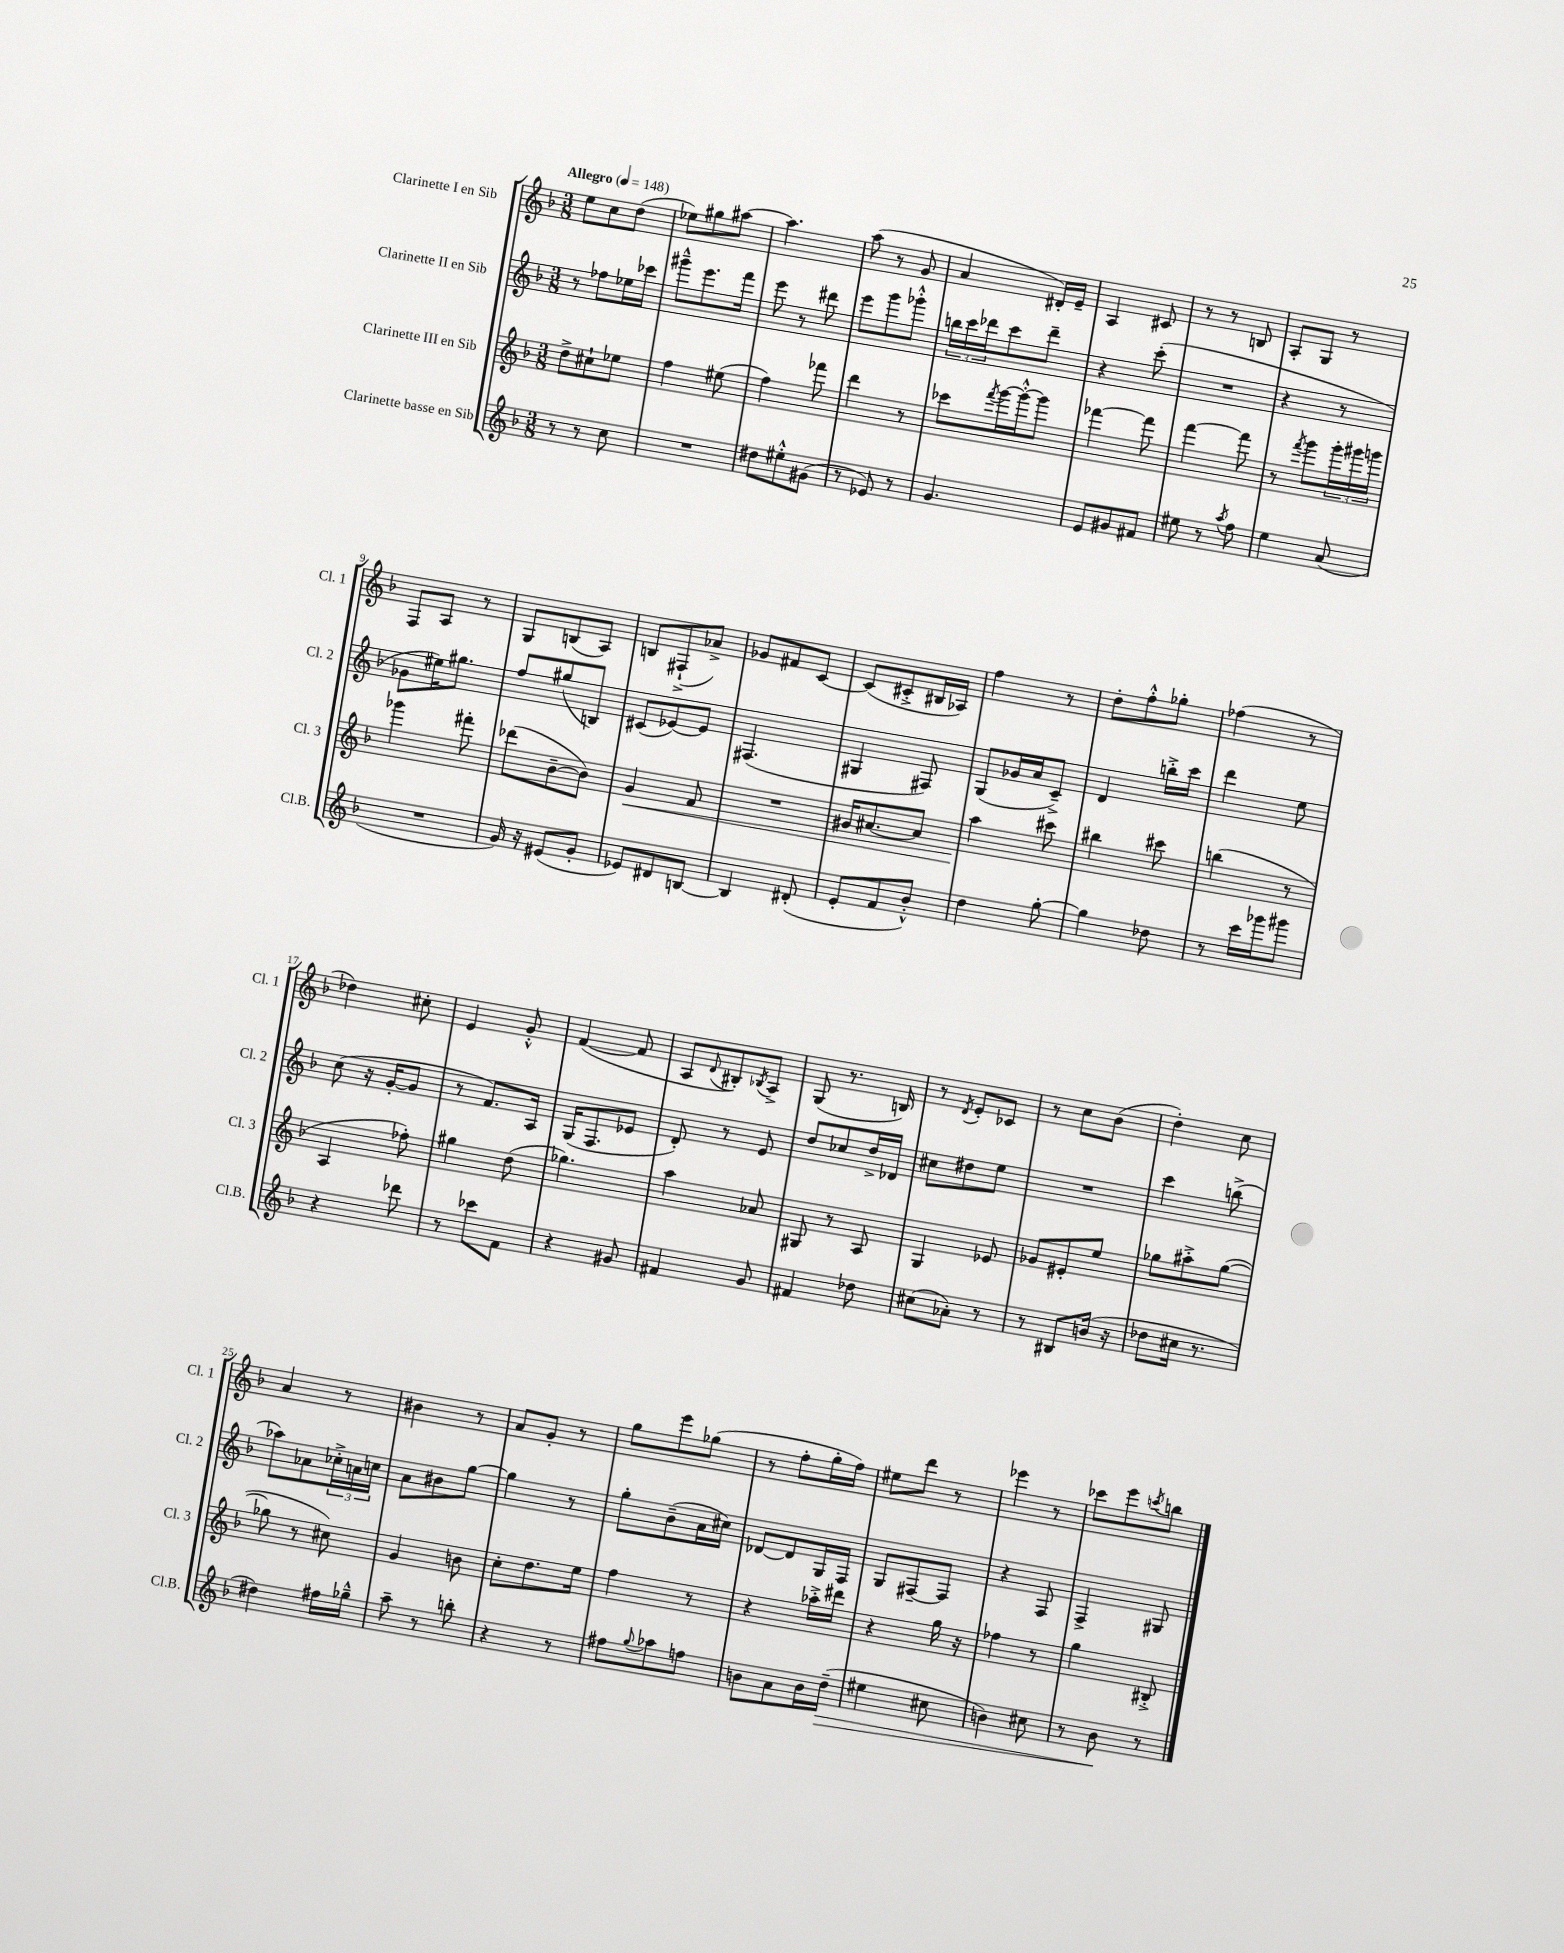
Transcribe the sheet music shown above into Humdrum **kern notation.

**kern	**kern	**kern	**kern
*staff4	*staff3	*staff2	*staff1
*clefG2	*clefG2	*clefG2	*clefG2
*k[b-]	*k[b-]	*k[b-]	*k[b-]
*M3/8	*M3/8	*M3/8	*M3/8
*MM148	*MM148	*MM148	*MM148
8r	8dd^	8r	8ee
8r	8cc#`	8ff-	8cc
8cc	8ee-	16ee-	(8dd
.	.	16ccc-	.
=	=	=	=
4.r	4ff	8ggg#~^^	8ee-)
.	.	8.eee	8gg#
.	(8ee#	.	[8aa#
.	.	16fff	.
=	=	=	=
8dd#	4ff)	8eee	4.aa#]
8ee#'^^	.	8r	.
(8g#	8fff-	8ddd#	.
=	=	=	=
8r	4ddd	8eee	(8aa
8e-)	.	8ggg	8r
8r	8r	8ggg-'^^	8g
=	=	=	=
4.g	8ccc-	24bb	4a
.	.	24ccc	.
.	.	24ddd-	.
.	8qfff	.	.
.	[16ggg	8ccc	.
.	16ggg'^^_	.	.
.	8ggg]	8ddd-~	16d#')
.	.	.	16e~
=	=	=	=
8e	[4fff-	4r	4A
8g#	.	.	.
8f#	8fff-]	(8ccc'	8c#
=	=	=	=
8ee#	[4fff	4.r	8r
8r	.	.	8r
8qaa	.	.	.
8ff	8fff]	.	8B
=	=	=	=
4ee	8r	4r	8A'
.	8qfff	.	.
.	8ggg	.	8G
(8a	24ggg'	8r	8r
.	24ggg#	.	.
.	24ggg	.	.
=	=	=	=
4.r	4ggg-	8g-	8F
.	.	16ee#)	8A
.	.	8.gg#	.
.	8fff#'	.	8r
=	=	=	=
16g)	(8ddd-	8ff	8G
16r	.	.	.
(8e#	[8b-~	(8gg#	(8B
8g'	8b-])	8B)	8A)
=	=	=	=
8e-)	4g	(8c#	8B
8d#	.	[8e-)	(8F#`^
[8B	8f	8e-]	8a-^)
=	=	=	=
4B]	4.r	(4.F#	8g-
.	.	.	8f#
(8d#'	.	.	[8c
=	=	=	=
8e'	16g#	4G#	(8c]
.	[8.a#	.	.
8f	.	.	8c#'^
8b-'^^)	8a#]	8F#)	16B#
.	.	.	16A-)
=	=	=	=
4dd	4aa	(8G	4ff
.	.	16g-	.
.	.	16a	.
[8gg'	8ccc#	8c~^)	8r
=	=	=	=
4gg]	4bb#	4d	8dd'
.	.	.	8ff'^^
8dd-	8ccc#	16bb'^	8gg-'
.	.	16ccc	.
=	=	=	=
8r	(4bb	4ddd	(4ff-
16ccc	.	.	.
16ggg-	.	.	.
8ggg#	8r	8ee	8r
=	=	=	=
4r	4A	(8cc	4dd-)
.	.	16r	.
.	.	[16g'	.
8ddd-	8ff-')	8g]	8cc#'
=	=	=	=
8r	4gg#	8r	4e
8ccc-	.	8.f)	.
8f	(8dd	.	8g'^^
.	.	16A	.
=	=	=	=
4r	4.gg-)	(16G	([4f
.	.	8.F	.
8g#	.	8e-	8f]
=	=	=	=
4f#	4aa	8d')	8A
.	.	.	8qqd
.	.	8r	8B#')
.	.	.	8qB-
8g	8a-	8e	8A^
=	=	=	=
4f#	8G#	8dd	(8G
.	8r	8cc-	8.r
8dd-	8A	16dd^	.
.	.	16d-	16B)
=	=	=	=
(8cc#	4G	8cc#	8r
.	.	.	8qd
8a-')	.	8dd#	8e'
8r	8e-	8ee	8c-
=	=	=	=
8r	8g-	4.r	8r
8B#	8e#'	.	8cc
(16b	8ee	.	(8b-
16r	.	.	.
=	=	=	=
8dd-	8gg-	4ccc	4dd')
16cc#	8aa#'^	.	.
8.r	.	.	.
.	([8gg-	(8bb^	8cc
=	=	=	=
4dd#)	8gg-]	8aa-)	4a
.	8r	8a-	.
16ff#	8cc#)	24cc-'^	8r
.	.	24a	.
16gg-~^^	.	.	.
.	.	24cc	.
=	=	=	=
8aa~	4g	8a	4b#
8r	.	8b#	.
8bb'	8b	[8gg	8r
=	=	=	=
4r	8cc'	4gg]	8a
.	8.dd	.	8g'
8r	.	8r	8r
.	16ee	.	.
=	=	=	=
8ff#	4ff	8gg'	8gg
8qqgg	.	.	.
8aa-	.	(8b-~	8eee
8ff	8r	16a	(8gg-
.	.	16cc#)	.
=	=	=	=
8b	4r	[8d-	8r
8a	.	8d-]	8ff'
16b	16aa-'^	16G	16gg'
(16dd~	16ddd#	16F	16ff)
=	=	=	=
4ee#	4r	8G	8ee#
.	.	[8F#~	8ddd
8cc#	16gg	8F#]	8r
.	16r	.	.
=	=	=	=
4b)	4ff-	4r	4eee-
8cc#	8r	8F	8r
=	=	=	=
8r	4gg	4F^	8ccc-
8b-	.	.	8eee
.	.	.	8qccc
8r	8B#'^	8G#	8bb
==	==	==	==
*-	*-	*-	*-
